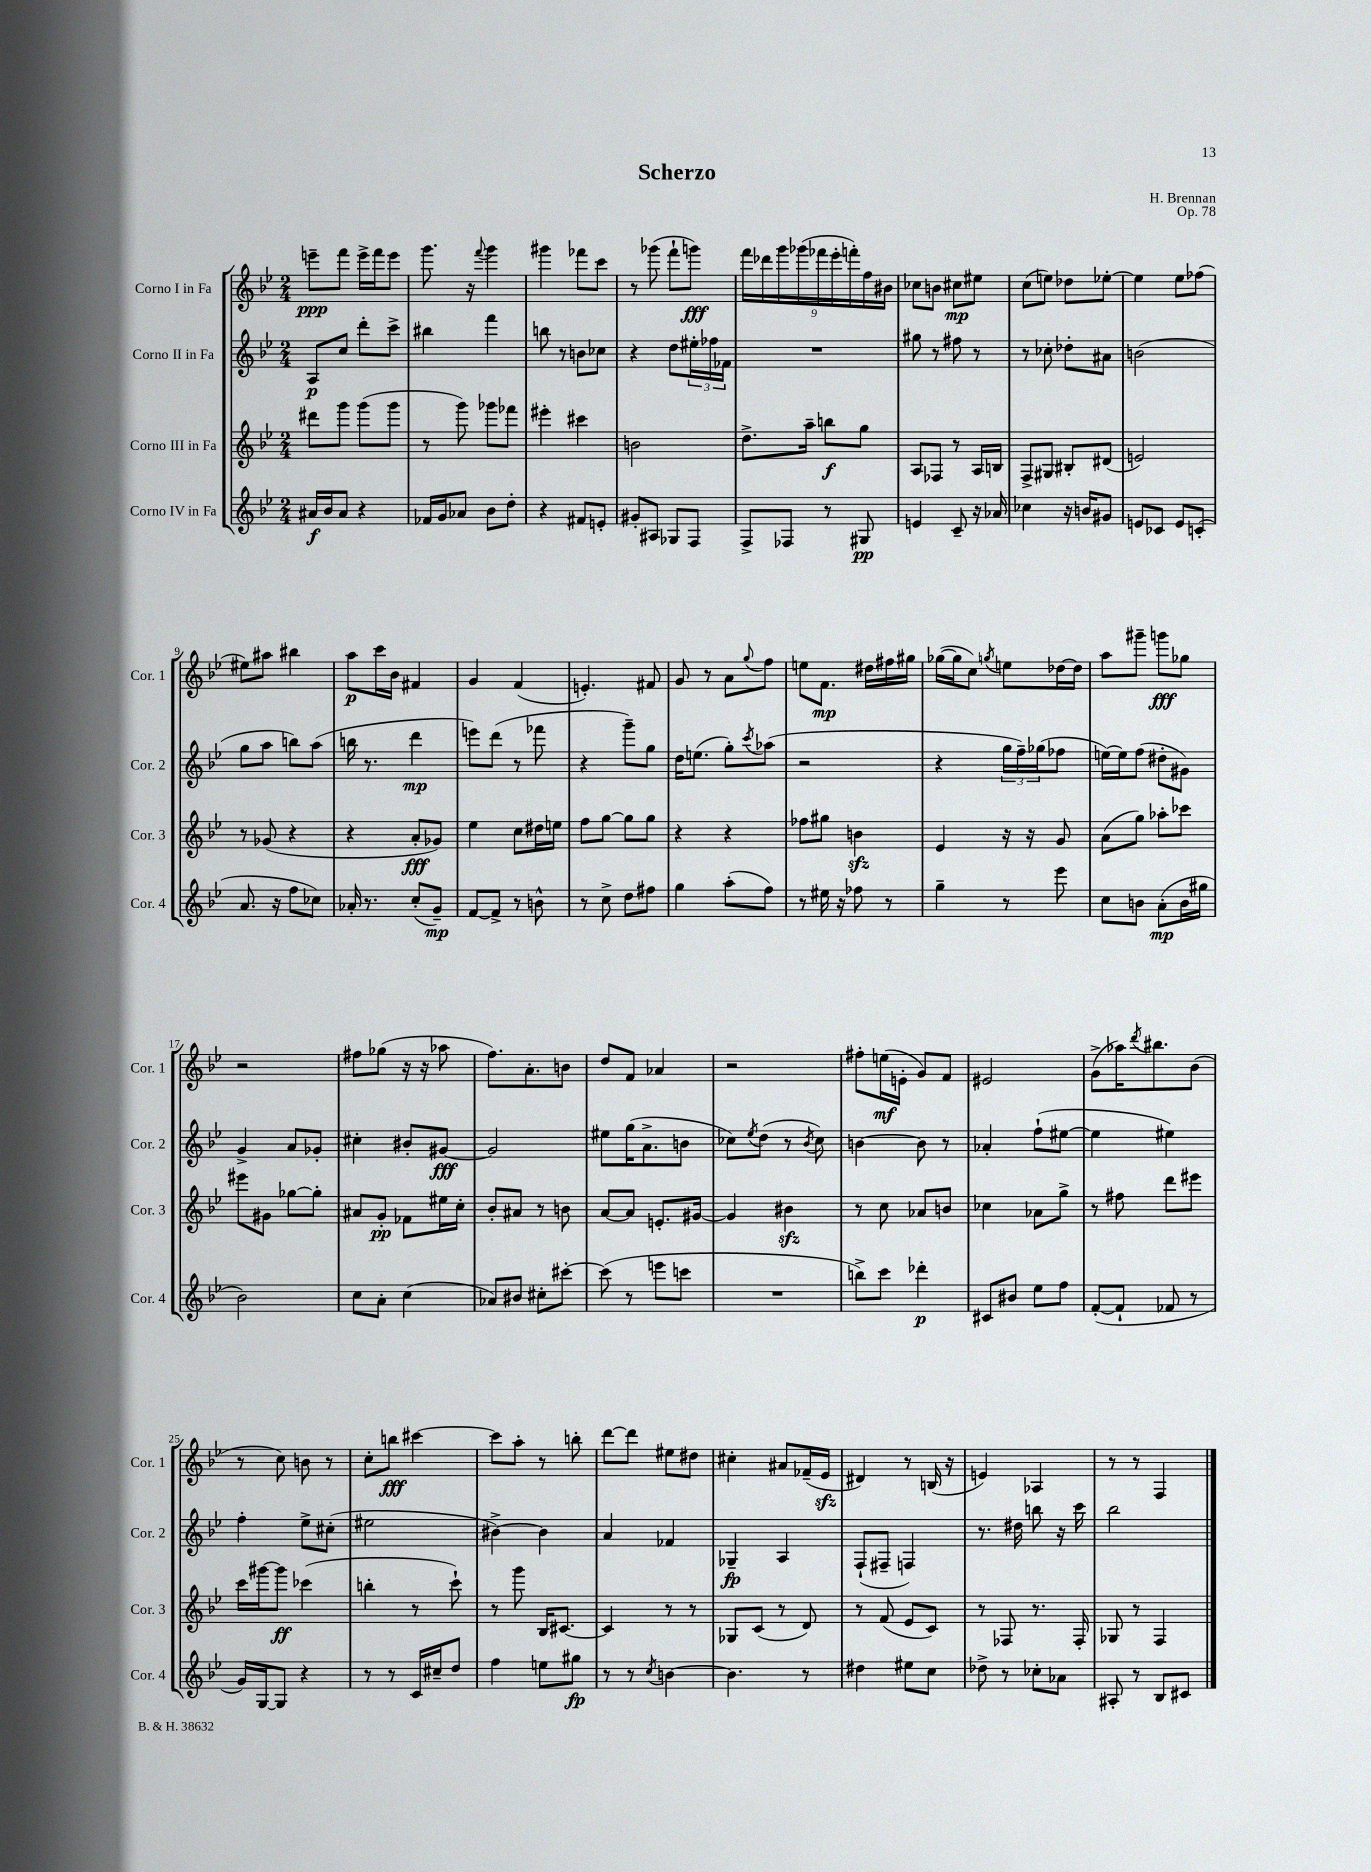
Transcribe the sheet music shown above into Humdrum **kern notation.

**kern	**dynam	**kern	**dynam	**kern	**dynam	**kern	**dynam
*part4	*part4	*part3	*part3	*part2	*part2	*part1	*part1
*staff4	*staff4	*staff3	*staff3	*staff2	*staff2	*staff1	*staff1
*I"Corno IV in Fa	*	*I"Corno III in Fa	*	*I"Corno II in Fa	*	*I"Corno I in Fa	*
*I'Cor. 4	*	*I'Cor. 3	*	*I'Cor. 2	*	*I'Cor. 1	*
*clefG2	*	*clefG2	*	*clefG2	*	*clefG2	*
*k[b-e-]	*	*k[b-e-]	*	*k[b-e-]	*	*k[b-e-]	*
*M2/4	*	*M2/4	*	*M2/4	*	*M2/4	*
=1	=1	=1	=1	=1	=1	=1	=1
16a#X/LL	f	8ddd#X\L	.	8A/L	p	8eeen~\L	ppp
16b-/J	.	.	.	.	.	.	.
8a#/J	.	8ggg\J	.	8cc/J	.	8fff\J	.
4r	.	(8ggg\L	.	8ddd'\L	.	16eee^\LL	.
.	.	.	.	.	.	16fff\J	.
.	.	8ggg\J	.	8ccc^\J	.	8eee\J	.
=2	=2	=2	=2	=2	=2	=2	=2
16f-X/LL	.	8r	.	4bb#X\	.	8.ggg\	.
16g/J	.	.	.	.	.	.	.
8a-X/J	.	8ggg\)	.	.	.	.	.
.	.	.	.	.	.	16r	.
.	.	.	.	.	.	8qqfff/	.
8b-\L	.	8ggg-X\L	.	4fff\	.	4ggg\	.
8dd'\J	.	8fff-X\J	.	.	.	.	.
=3	=3	=3	=3	=3	=3	=3	=3
4r	.	4eee#X'\	.	8bbn\	.	4ggg#X\	.
.	.	.	.	8r	.	.	.
8f#X/L	.	4ccc#X\	.	8bn\L	.	8fff-X\L	.
8en'/J	.	.	.	8cc-X\J	.	8ccc\J	.
=4	=4	=4	=4	=4	=4	=4	=4
8g#X'/L	.	2bn\	.	4r	.	8r	.
8A#X/J	.	.	.	.	.	(8ggg-X\	.
8G-X/L	.	.	.	8dd\L	.	8fff`\L	.
8F/J	.	.	.	24ee#X'\L	.	8gggn\J)	fff
.	.	.	.	24ff-X\	.	.	.
.	.	.	.	24f-X\JJ	.	.	.
=5	=5	=5	=5	=5	=5	=5	=5
8F^/L	.	8.dd^\L	.	2r	.	18fff\LL	.
.	.	.	.	.	.	18ddd-X\	.
.	.	.	.	.	.	18ggg\	.
8F-X/J	.	.	.	.	.	.	.
.	.	.	.	.	.	(18ggg-X\	.
.	.	16aa~\Jk	.	.	.	.	.
.	.	.	.	.	.	18fff-X\	.
8r	.	8bbn\L	f	.	.	.	.
.	.	.	.	.	.	18eee-'\	.
.	.	.	.	.	.	18fffn'\)	.
8G#X/	pp	8gg\J	.	.	.	.	.
.	.	.	.	.	.	18ff\	.
.	.	.	.	.	.	18b#X\JJ	.
=6	=6	=6	=6	=6	=6	=6	=6
4en/	.	8A/L	.	8gg#X\	.	8cc-X\L	.
.	.	8F-X/J	.	8r	.	8bn\J	.
8c~/	.	8r	.	8ff#X\	.	8cc#X\L	mp
16r	.	16A/LL	.	8r	.	8ee#X\J	.
16a-X/	.	16Bn/JJ	.	.	.	.	.
=7	=7	=7	=7	=7	=7	=7	=7
4cc-X\	.	8F^/L	.	8r	.	(8cc\L	.
.	.	8G#X/J	.	8cc-X'\	.	8een\J)	.
16r	.	8B#X'/L	.	8dd-X'\L	.	8dd-X\L	.
16bn/KL	.	.	.	.	.	.	.
8g#X/J	.	(8d#X/J	.	8a#X\J	.	[8ee-X'\J	.
=8	=8	=8	=8	=8	=8	=8	=8
8en/L	.	2en/)	.	(2bn\	.	4ee-\]	.
8c-X/J	.	.	.	.	.	.	.
8e/L	.	.	.	.	.	8ee-\L	.
(8cn'/J	.	.	.	.	.	(8ff-X\J	.
!!LO:LB:g=z
=9	=9	=9	=9	=9	=9	=9	=9
8.a/	.	8r	.	8gg\L	.	8ee#X\L)	.
.	.	(8g-X/	.	8aa\J	.	8aa#X\J	.
16r	.	.	.	.	.	.	.
8ff\L	.	4r	.	8bbn\L)	.	4bb#X\	.
8cc-X\J)	.	.	.	(8aa\J	.	.	.
=10	=10	=10	=10	=10	=10	=10	=10
16a-X'/	.	4r	.	16bbn\	.	8aa\L	p
8.r	.	.	.	8.r	.	.	.
.	.	.	.	.	.	16ccc\L	.
.	.	.	.	.	.	16b-\JJ	.
(8cc'/L	.	8a'/L	fff	4ddd\	mp	4f#X/	.
8g~/J)	mp	8g-X/J)	.	.	.	.	.
=11	=11	=11	=11	=11	=11	=11	=11
[8f/L	.	4ee-\	.	8eeen\L)	.	4g/	.
8f^/J]	.	.	.	(8ddd\J	.	.	.
8r	.	8cc\L	.	8r	.	(4f/	.
8bn^^\	.	16dd#X\L	.	8fff-X\	.	.	.
.	.	16een\JJ	.	.	.	.	.
=12	=12	=12	=12	=12	=12	=12	=12
8r	.	8ff\L	.	4r	.	4.en'/)	.
8cc^\	.	[8gg\J	.	.	.	.	.
8dd\L	.	8gg\L]	.	8ggg~\L)	.	.	.
8ff#X\J	.	8gg\J	.	8gg\J	.	8f#X/	.
=13	=13	=13	=13	=13	=13	=13	=13
4gg\	.	4r	.	16dd\KL	.	8g/	.
.	.	.	.	(8.een\J	.	.	.
.	.	.	.	.	.	8r	.
(8aa'\L	.	4r	.	8gg'\L)	.	8a\L	.
.	.	.	.	8qccc/	.	8qqgg/	.
8ff\J)	.	.	.	(8aa-X\J	.	8ff\J	.
=14	=14	=14	=14	=14	=14	=14	=14
8r	.	8ff-X\L	.	2r	.	8een\L	.
16ee#X\	.	8gg#X\J	.	.	.	8.f\J	mp
16r	.	.	.	.	.	.	.
8ff-X\	.	4bnzz\	.	.	.	.	.
.	.	.	.	.	.	16dd#X\LL	.
8r	.	.	.	.	.	16ff#X\	.
.	.	.	.	.	.	16gg#X\JJ	.
=15	=15	=15	=15	=15	=15	=15	=15
4gg~\	.	4e-/	.	4r	.	([16gg-X\LL	.
.	.	.	.	.	.	16gg-\J]	.
.	.	.	.	.	.	8cc\J)	.
.	.	.	.	.	.	8qggn/	.
8r	.	16r	.	24gg\LL	.	8een\L	.
.	.	.	.	24ff~\)	.	.	.
.	.	16r	.	.	.	.	.
.	.	.	.	(24gg-X\J	.	.	.
8eee-\	.	8g/	.	8ff-X\J	.	[16dd-X\L	.
.	.	.	.	.	.	16dd-\JJ]	.
=16	=16	=16	=16	=16	=16	=16	=16
8cc\L	.	(8a\L	.	[16een\LL)	.	8aa\L	.
.	.	.	.	16ee\J]	.	.	.
8bn\J	.	8gg\J)	.	(8ff\J	.	8ggg#X~\J	.
(8a'\L	mp	8aa-X'\L	.	8dd#X'\L	.	8gggn\L	fff
16b\L	.	8ccc-X\J	.	8g#X\J)	.	8gg-X\J	.
16gg#X\JJ	.	.	.	.	.	.	.
!!LO:LB:g=z
=17	=17	=17	=17	=17	=17	=17	=17
2b-\)	.	8eee#X\L	.	4g^/	.	2r	.
.	.	8g#X\J	.	.	.	.	.
.	.	[8gg-X\L	.	8a/L	.	.	.
.	.	8gg-'\J]	.	8g-X'/J	.	.	.
=18	=18	=18	=18	=18	=18	=18	=18
8cc\L	.	8a#X/L	.	4cc#X'\	.	8ff#X\L	.
8a'\J	.	8g'/J	pp	.	.	(8gg-X\J	.
(4cc\	.	8f-X\L	.	8b#X'/L	.	16r	.
.	.	.	.	.	.	16r	.
.	.	16ee#X\L	.	[8g#X/J	fff	8aa-X\	.
.	.	16cc'\JJ	.	.	.	.	.
=19	=19	=19	=19	=19	=19	=19	=19
8a-X/L)	.	8b-'/L	.	2g#/]	.	8.ff\L)	.
8b#X/J	.	8a#X/J	.	.	.	.	.
.	.	.	.	.	.	8.a'\	.
8cc#X'\L	.	8r	.	.	.	.	.
[8ccc#X'\J	.	8bn\	.	.	.	8bn\J	.
=20	=20	=20	=20	=20	=20	=20	=20
(8ccc#\]	.	[8a/L	.	8ee#X\L	.	8dd/L	.
8r	.	8a/J]	.	(16gg\K	.	8f/J	.
.	.	.	.	8.a^\	.	.	.
8eeen\L	.	8.en'/L	.	.	.	4a-X/	.
8cccn\J	.	.	.	8bn\J	.	.	.
.	.	[16g#X/Jk	.	.	.	.	.
=21	=21	=21	=21	=21	=21	=21	=21
2r	.	4g#/]	.	8cc-X\L)	.	2r	.
.	.	.	.	8qee-/	.	.	.
.	.	.	.	(8dd\J	.	.	.
.	.	4b#Xzz\	.	8r	.	.	.
.	.	.	.	8qb-/	.	.	.
.	.	.	.	8cc-\)	.	.	.
=22	=22	=22	=22	=22	=22	=22	=22
8bbn^\L)	.	8r	.	[4bn\	.	8ff#X'\L	.
8ccc\J	.	8cc\	.	.	.	(16een\L	mf
.	.	.	.	.	.	16en'\JJ	.
4ddd-X'\	p	8a-X/L	.	8b\]	.	8g/L)	.
.	.	8bn/J	.	8r	.	8f/J	.
=23	=23	=23	=23	=23	=23	=23	=23
8c#X/L	.	4cc-X\	.	4a-X'/	.	2e#X/	.
8b#X/J	.	.	.	.	.	.	.
8ee-\L	.	8a-X\L	.	(8ff`\L	.	.	.
8ff\J	.	8gg^\J	.	[8ee#X\J	.	.	.
=24	=24	=24	=24	=24	=24	=24	=24
([8f'/L	.	8r	.	4ee#\]	.	(8g^\L	.
8f`/J]	.	8ff#X\	.	.	.	16aa-X\K)	.
.	.	.	.	.	.	8qddd/	.
.	.	.	.	.	.	8.bb#X\	.
8f-X/	.	8ddd\L	.	4ee#X\)	.	.	.
8r	.	8eee#X\J	.	.	.	(8b-\J	.
!!LO:LB:g=z
=25	=25	=25	=25	=25	=25	=25	=25
16g/LL)	.	16ccc\LL	.	4ff'\	.	8r	.
[16G/J	.	[16ggg#X\J	.	.	.	.	.
8G/J]	.	8ggg#\J]	ff	.	.	8cc\)	.
4r	.	(4ccc-X\	.	8ee-^\L	.	8bn\	.
.	.	.	.	(8cc#X'\J	.	8r	.
=26	=26	=26	=26	=26	=26	=26	=26
8r	.	4bbn'\	.	2ee#X\	.	8cc'\L	.
8r	.	.	.	.	.	8bbn\J	fff
16c/LL	.	8r	.	.	.	[4ccc#X\	.
16cc#X~/J	.	.	.	.	.	.	.
8dd/J	.	8ccc`\)	.	.	.	.	.
=27	=27	=27	=27	=27	=27	=27	=27
4ff\	.	8r	.	[4b#X^\)	.	8ccc#\L]	.
.	.	8ggg\	.	.	.	8aa'\J	.
8een\L	.	16B-/KL	.	4b#\]	.	8r	.
.	.	[8.c#X/J	.	.	.	.	.
8gg#X\J	fp	.	.	.	.	8bbn'\	.
=28	=28	=28	=28	=28	=28	=28	=28
8r	.	4c#/]	.	4a/	.	[8ddd\L	.
8r	.	.	.	.	.	8ddd\J]	.
8qcc/	.	.	.	.	.	.	.
[4bn\	.	8r	.	4f-X/	.	8ee#X\L	.
.	.	8r	.	.	.	8dd#X\J	.
=29	=29	=29	=29	=29	=29	=29	=29
4.b\]	.	8G-X/L	.	4G-X~/	fp	4cc#X'\	.
.	.	(8c/J	.	.	.	.	.
.	.	8r	.	4A/	.	8a#X/L	.
8r	.	8d/)	.	.	.	(16f-X~/L	.
.	.	.	.	.	.	16e-zz/JJ	.
=30	=30	=30	=30	=30	=30	=30	=30
4dd#X\	.	8r	.	(8F`/L	.	4d#X/)	.
.	.	(8f/	.	8F#X~/J	.	.	.
8ee#X\L	.	8e-/L	.	4Fn/)	.	8r	.
8cc\J	.	8c/J)	.	.	.	(16Bn/	.
.	.	.	.	.	.	16r	.
=31	=31	=31	=31	=31	=31	=31	=31
8dd-X^\	.	8r	.	8.r	.	4en/)	.
8r	.	8F-X/	.	.	.	.	.
.	.	.	.	16dd#X\	.	.	.
8cc-X'\L	.	8.r	.	8bbn\	.	4A-X/	.
8a-X\J	.	.	.	16r	.	.	.
.	.	16F-'/	.	16ccc\	.	.	.
=32	=32	=32	=32	=32	=32	=32	=32
8A#X'/	.	8G-X/	.	2bb-\	.	8r	.
8r	.	8r	.	.	.	8r	.
8B-/L	.	4F/	.	.	.	4F/	.
8c#X/J	.	.	.	.	.	.	.
==	==	==	==	==	==	==	==
*-	*-	*-	*-	*-	*-	*-	*-
